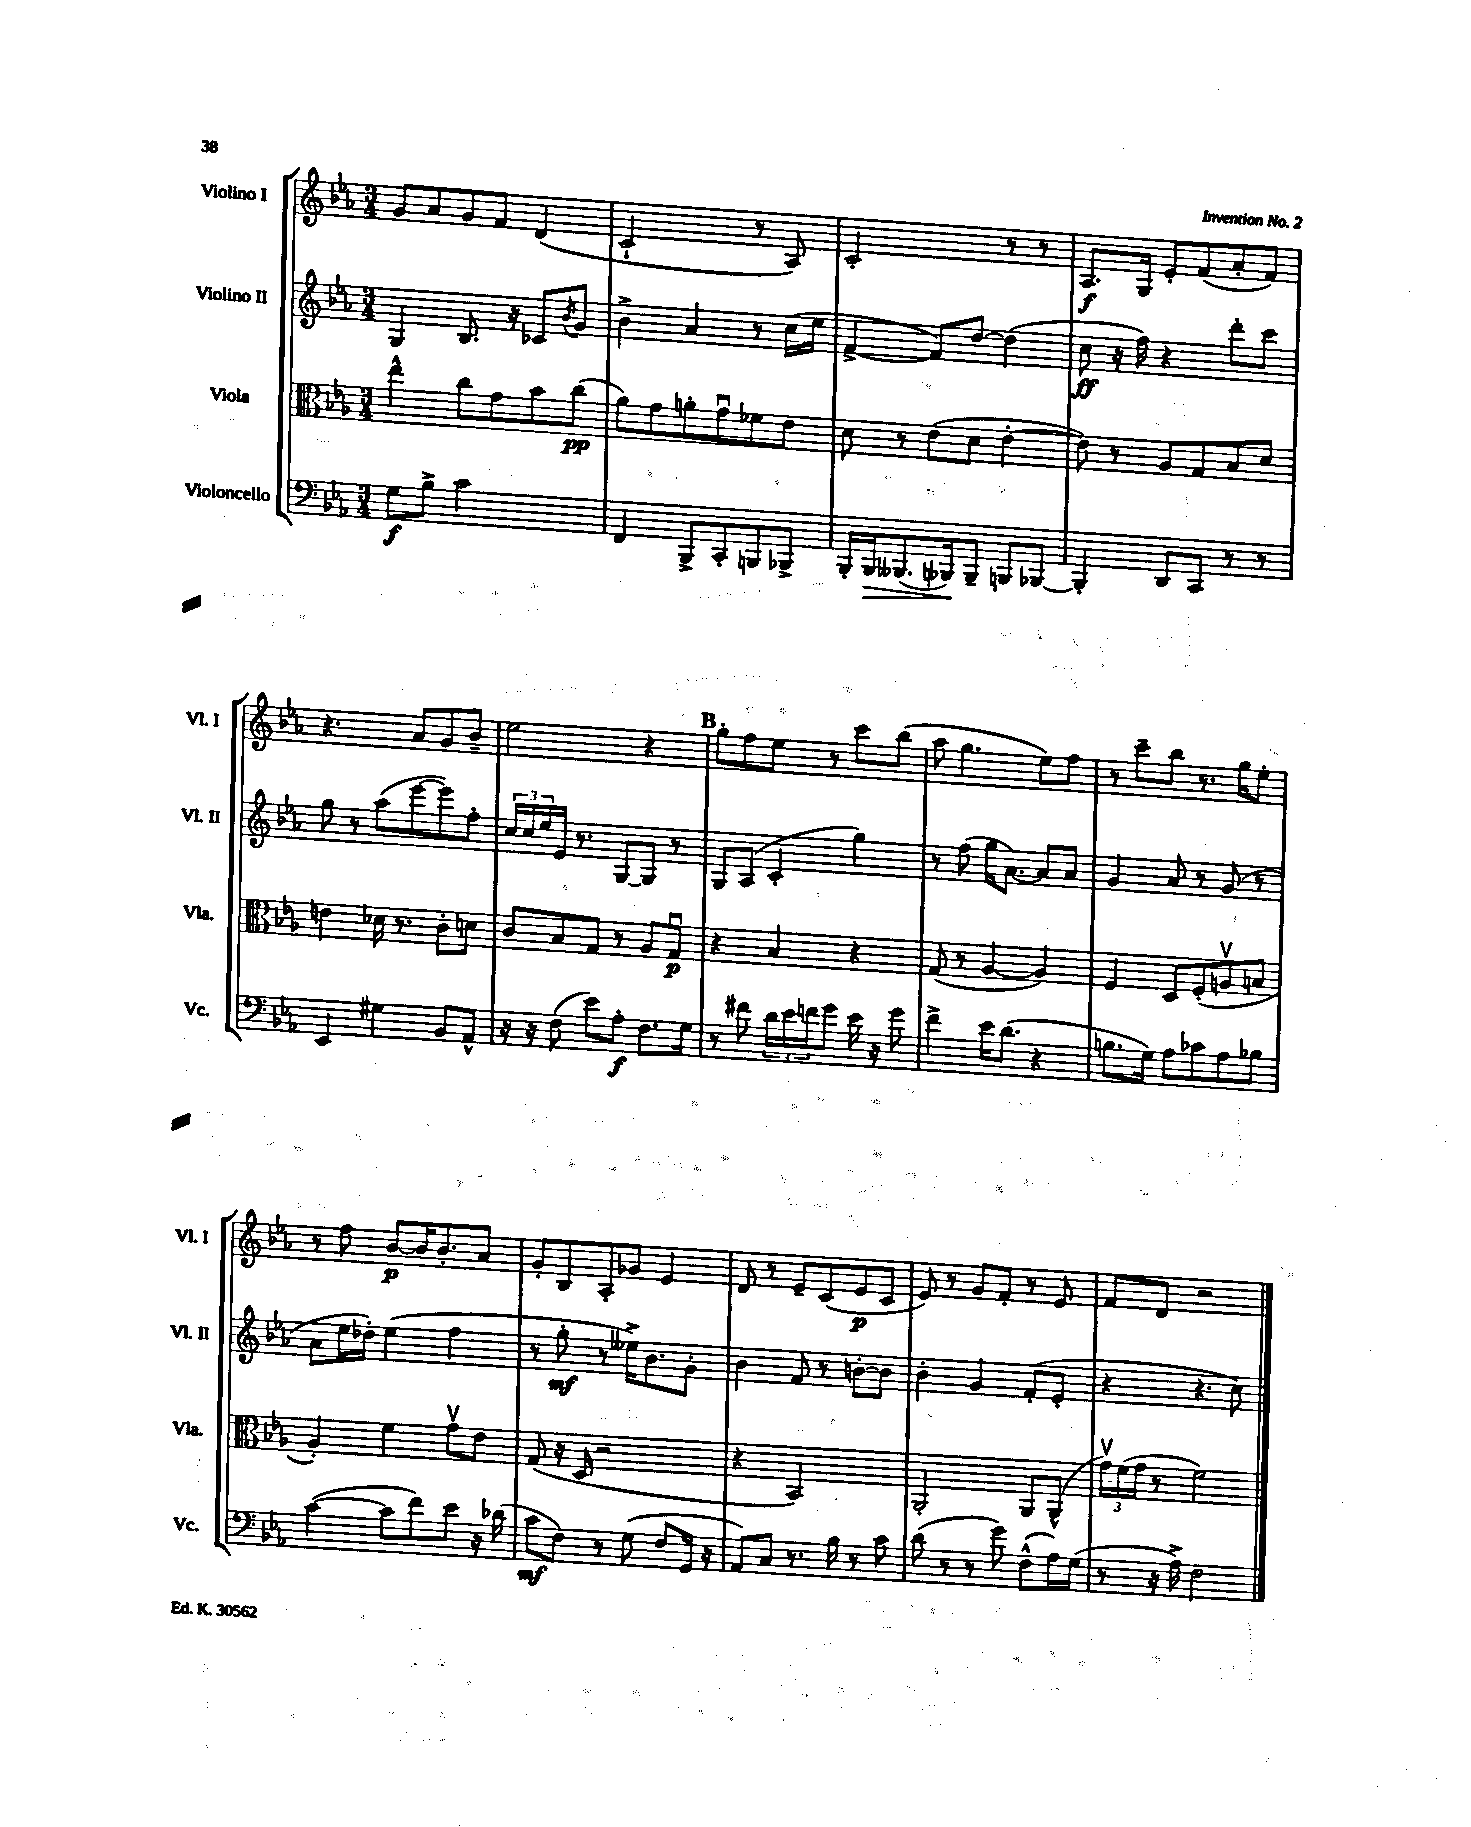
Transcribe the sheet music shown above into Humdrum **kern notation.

**kern	**dynam	**kern	**dynam	**kern	**dynam	**kern	**dynam
*part4	*part4	*part3	*part3	*part2	*part2	*part1	*part1
*staff4	*staff4	*staff3	*staff3	*staff2	*staff2	*staff1	*staff1
*I"Violoncello	*	*I"Viola	*	*I"Violino II	*	*I"Violino I	*
*I'Vc.	*	*I'Vla.	*	*I'Vl. II	*	*I'Vl. I	*
*clefF4	*	*clefC3	*	*clefG2	*	*clefG2	*
*k[b-e-a-]	*	*k[b-e-a-]	*	*k[b-e-a-]	*	*k[b-e-a-]	*
*M3/4	*	*M3/4	*	*M3/4	*	*M3/4	*
=68	=68	=68	=68	=68	=68	=68	=68
8G\L	f	4ee-^^\	.	4G/	.	8g/L	.
8B-^\J	.	.	.	.	.	8a-/	.
2c\	.	8cc\L	.	8.B-/	.	8g/	.
.	.	8g\	.	.	.	8f/J	.
.	.	.	.	16r	.	.	.
.	.	8b-\	.	8c-X/L	.	(4d/	.
.	.	.	.	8qb-/	.	.	.
.	.	(8cc\J	pp	8g/J	.	.	.
=69	=69	=69	=69	=69	=69	=69	=69
4FF/	.	8a-\L)	.	4b-^\	.	2c`/	.
.	.	8g\	.	.	.	.	.
8BBB-^/L	.	8an'\	.	4a-/	.	.	.
8CC'/	.	8gu\	.	.	.	.	.
8BBBn/	.	8f-X\	.	8r	.	8r	.
8BBB-X^/J	.	8e-\J	.	(16cc\LL	.	8A-/)	.
.	.	.	.	16ee-\JJ	.	.	.
=70	=70	=70	=70	=70	=70	=70	=70
16BBB-'/LL	.	8d\	.	[4f^/	.	2c'/	.
!	!LO:HP:b	!	!	!	!	!	!
16BBB-/J	>	.	.	.	.	.	.
(8.BBB--X/	.	8r	.	.	.	.	.
.	.	(8e-\L	.	8f/L])	.	.	.
16BBB-X/k)	.	.	.	.	.	.	.
8BBB-~/J	]	8d\J	.	[8dd/J	.	.	.
8BBBn/L	.	[4e-'\	.	(4dd\]	.	8r	.
[8BBB-X/J	.	.	.	.	.	8r	.
=71	=71	=71	=71	=71	=71	=71	=71
4BBB-'/]	.	8e-\])	.	8cc\	ff	8.A-/L	f
.	.	8r	.	16r	.	.	.
.	.	.	.	16ff\)	.	16G/Jk	.
8DD/L	.	8A-/L	.	4r	.	8e-'/L	.
8CC/J	.	8G/	.	.	.	(8f/	.
8r	.	8B-/	.	8ddd'\L	.	8a-'/	.
8r	.	8d/J	.	8ccc\J	.	8f/J)	.
!!LO:LB:g=z
=72	=72	=72	=72	=72	=72	=72	=72
4EE-/	.	4en\	.	8gg\	.	4.r	.
.	.	.	.	8r	.	.	.
4G#X\	.	16d-X\	.	(8aa-\L	.	.	.
.	.	8.r	.	.	.	.	.
.	.	.	.	[8eee-\	.	8a-/L	.
8BB-/L	.	8c'\L	.	8eee-\])	.	8g/	.
8AA-^^/J	.	8dn\J	.	8ff'\J	.	8b-~/J	.
=73	=73	=73	=73	=73	=73	=73	=73
16r	.	8c/L	.	24cc/LL	.	2ee-\	.
.	.	.	.	24cc/	.	.	.
16r	.	.	.	.	.	.	.
.	.	.	.	24ee-/	.	.	.
(8F\	.	8B-/	.	16e-/JJ	.	.	.
.	.	.	.	8.r	.	.	.
8e-\L)	.	8G/J	.	.	.	.	.
8A-'\J	f	8r	.	[8G/L	.	.	.
8.F\L	.	8A-/L	.	8G/J]	.	4r	.
.	.	8Gu/J	p	8r	.	.	.
16G\Jk	.	.	.	.	.	.	.
!!LO:REH:place=s1:t=B
=74	=74	=74	=74	=74	=74	=74	=74
8r	.	4r	.	8G/L	.	8gg'\L	.
8f#X\	.	.	.	(8A-/J	.	8ff\	.
24d\LL	.	4B-/	.	4c'/	.	8ee-\J	.
24e-\	.	.	.	.	.	.	.
24fn\J	.	.	.	.	.	.	.
8g\J	.	.	.	.	.	8r	.
16e-\	.	4r	.	4gg\)	.	8ccc\L	.
16r	.	.	.	.	.	.	.
8g\	.	.	.	.	.	(8bb-\J	.
=75	=75	=75	=75	=75	=75	=75	=75
4f^\	.	(8G/	.	8r	.	8aa-\	.
.	.	8r	.	(8ff\	.	4.gg\	.
16e-\KL	.	[4A-/	.	16gg\KL	.	.	.
(8.d\J	.	.	.	[8.a-\J)	.	.	.
4r	.	4A-/])	.	8a-/L]	.	8ee-\L)	.
.	.	.	.	8a-/J	.	8ff\J	.
=76	=76	=76	=76	=76	=76	=76	=76
8.Bn\L	.	4F/	.	4g/	.	8r	.
.	.	.	.	.	.	8ccc~\L	.
16G\Jk)	.	.	.	.	.	.	.
8A-\L	.	8D/L	.	8a-/	.	8bb-\J	.
8c-X\	.	(8F'/	.	8r	.	8.r	.
8A-\	.	8Anv/	.	(8g/	.	.	.
.	.	.	.	.	.	16gg\KL	.
8B-X\J	.	8Bn/J	.	8r	.	8ee-'\J	.
!!LO:LB:g=z
=77	=77	=77	=77	=77	=77	=77	=77
([4c\	.	4A-'/)	.	8a-\L	.	8r	.
.	.	.	.	16ee-\L	.	8ff\	.
.	.	.	.	16dd-X'\JJ)	.	.	.
8c\L]	.	4f\	.	(4ee-\	.	[8b-/L	p
8f\)	.	.	.	.	.	16b-/K]	.
.	.	.	.	.	.	8.b-'/	.
8e-\J	.	8gv\L	.	4ff\	.	.	.
16r	.	8e-\J	.	.	.	8a-/J	.
(16d-X\	.	.	.	.	.	.	.
=78	=78	=78	=78	=78	=78	=78	=78
8c\L	mf	(8G/	.	8r	.	8g'/L	.
8F\J)	.	16r	.	8gg'\	mf	8B-/	.
.	.	16D/	.	.	.	.	.
8r	.	2r	.	8r	.	8A-'/	.
(8G\	.	.	.	16ee--X^\KL)	.	8g-X/J	.
.	.	.	.	8.b-\	.	.	.
8F/L	.	.	.	.	.	4e-/	.
16GG/Jk	.	.	.	8g'\J	.	.	.
16r	.	.	.	.	.	.	.
=79	=79	=79	=79	=79	=79	=79	=79
8AA-/L)	.	4r	.	4b-\	.	8d/	.
8C/J	.	.	.	.	.	8r	.
8.r	.	2BB-/)	.	8f/	.	8e-~/L	.
.	.	.	.	8r	.	(8c/	.
16B-\	.	.	.	.	.	.	.
8r	.	.	.	[8bn'\L	.	8e-/	p
8c\	.	.	.	8b\J]	.	8c/J	.
=80	=80	=80	=80	=80	=80	=80	=80
(8d\	.	2AA-'/	.	4b-'\	.	8e-/)	.
8r	.	.	.	.	.	8r	.
8r	.	.	.	4g/	.	8g/L	.
8g\)	.	.	.	.	.	8f'/J	.
(8F^^\L	.	8AA-/L	.	(8f'/L	.	8r	.
16A-\L)	.	(8AA-^^/J	.	8e-'/J	.	8e-/	.
(16G\JJ	.	.	.	.	.	.	.
=81	=81	=81	=81	=81	=81	=81	=81
8r	.	24gv\LL)	.	4r	.	8f/L	.
.	.	(24f\	.	.	.	.	.
.	.	24g\JJ	.	.	.	.	.
16r	.	8r	.	.	.	8d/J	.
16A-^\)	.	.	.	.	.	.	.
2F\	.	2f\)	.	4.r	.	2r	.
.	.	.	.	8cc\)	.	.	.
==	==	==	==	==	==	==	==
*-	*-	*-	*-	*-	*-	*-	*-
